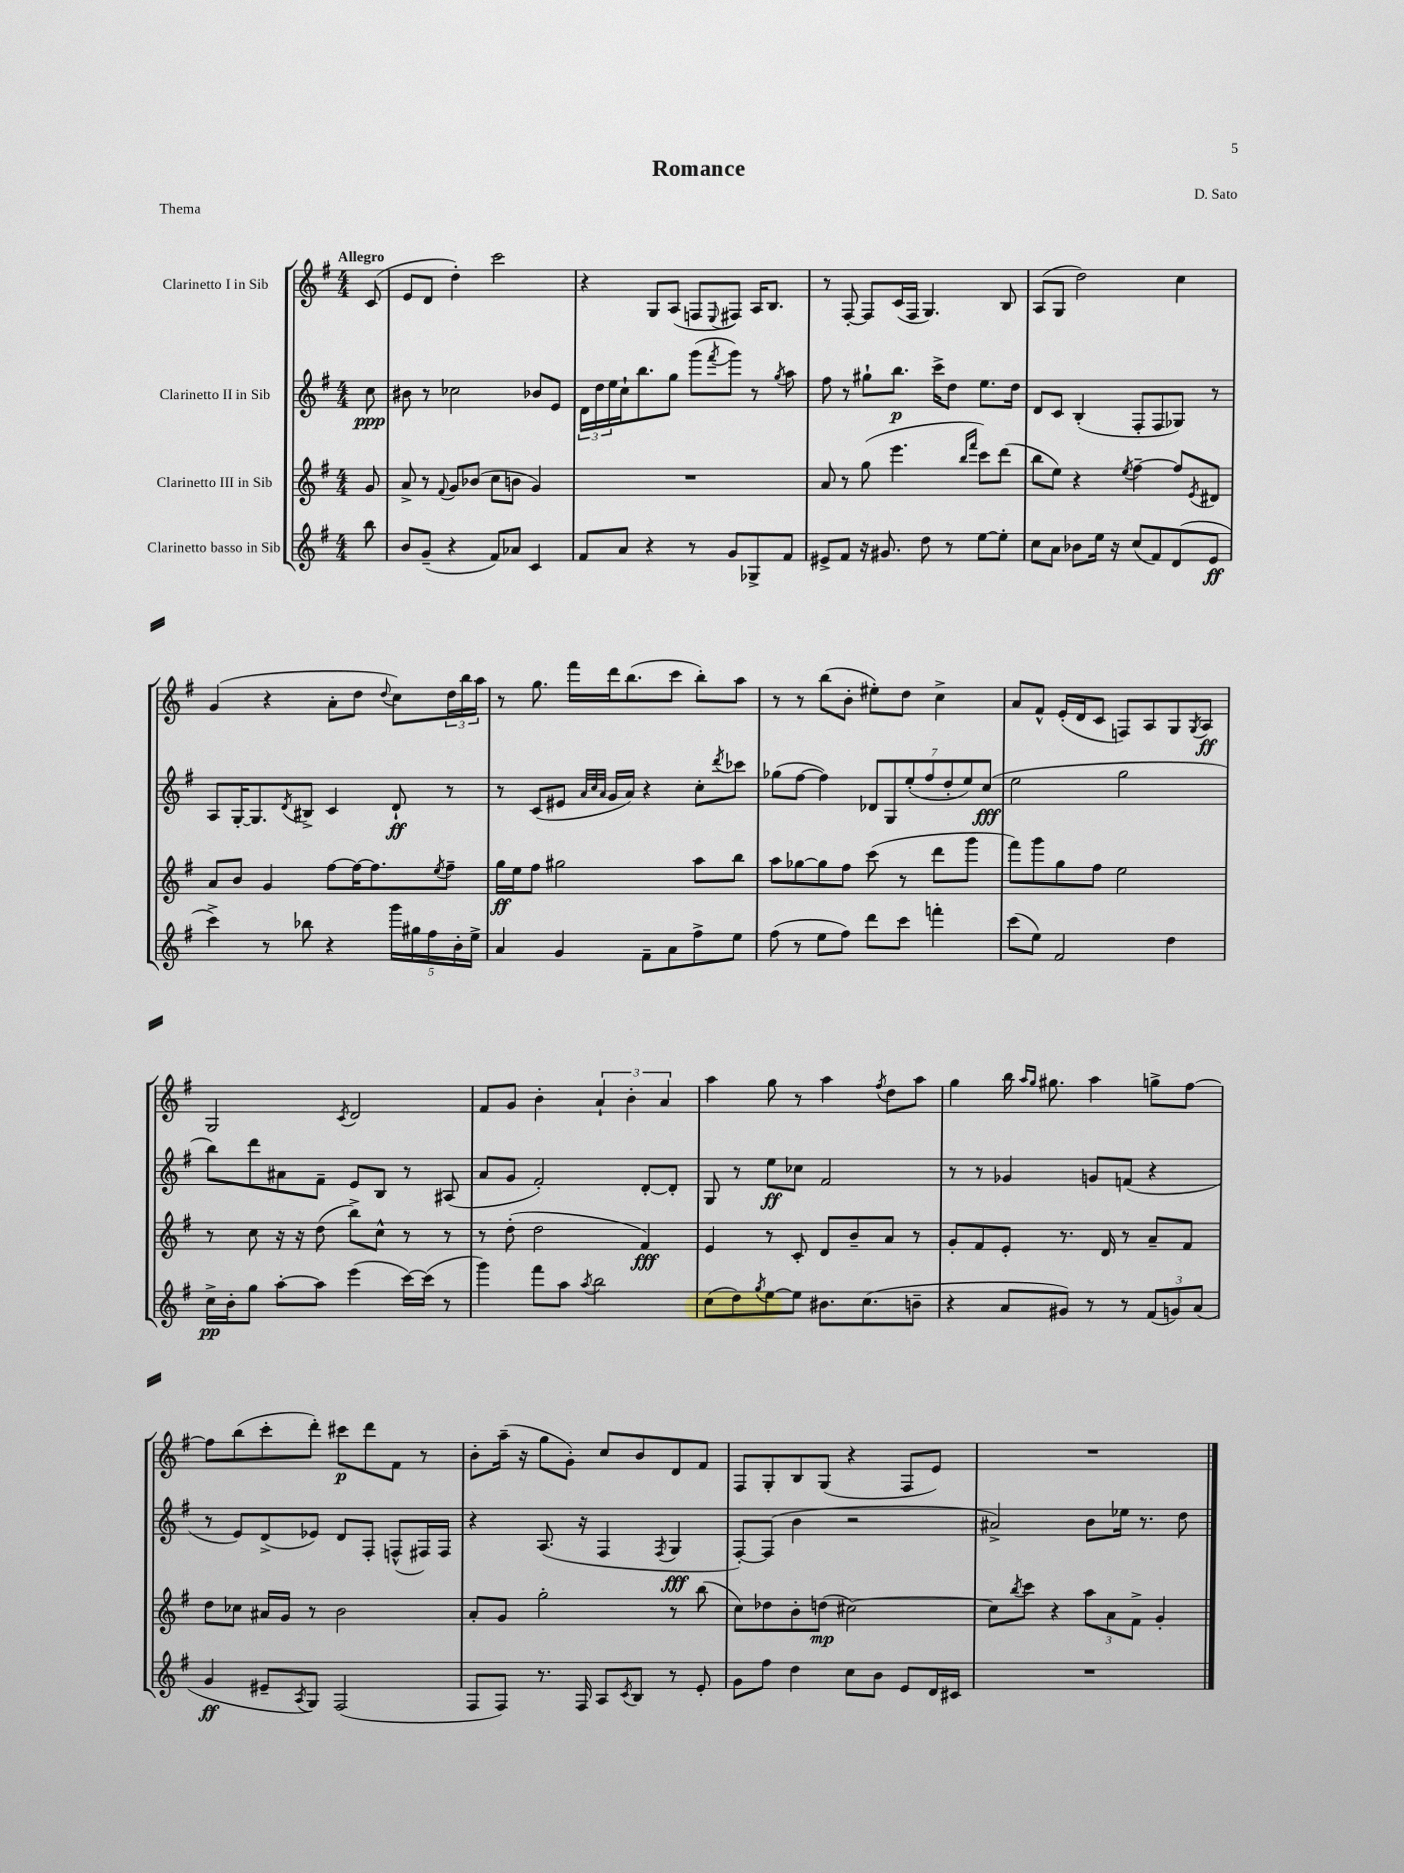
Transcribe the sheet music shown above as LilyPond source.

\header { title = "Romance" composer = "D. Sato" piece = "Thema" }
<<
\new StaffGroup <<
\new Staff = "s0" \with { instrumentName = "Clarinetto I in Sib" } {
    \clef treble \key g \major \numericTimeSignature \time 4/4 \partial 8 \tempo "Allegro"
    c'8( |
    e'8 d'8 d''4-.) c'''2 |
    r4 g8 a8( f8 \appoggiatura { e8 } fis8) a16 b8. |
    r8 fis8~-. fis8 c'16( fis16 g4.) b8 |
    a8( g8 d''2) c''4 |
    g'4( r4 a'8-. d''8 \appoggiatura { d''8 } c''8) \tuplet 3/2 { d''16 b''16 a''16 } |
    r8 g''8. fis'''16 d'''16 b''8.( c'''8 b''8-.) a''8 |
    r8 r8 b''8( b'8-. eis''8-.) d''8 c''4-> |
    a'8 fis'8-^ e'16-.( d'16 c'8 f8) a8 g8 \acciaccatura { g8 } a8\ff |
    g2 \acciaccatura { c'8 } d'2 |
    fis'8 g'8 b'4-. \tuplet 3/2 { a'4-! b'4-. a'4 } |
    a''4 g''8 r8 a''4 \acciaccatura { fis''8 } d''8 a''8 |
    g''4 b''16 \grace { a''16 g''16 } gis''8. a''4 g''8-> fis''8~ |
    fis''8 b''8( c'''8-. d'''8-.) cis'''8\p d'''8 fis'8 r8 |
    b'8-. a''16--( r16 g''8 g'8-.) c''8 b'8 d'8 fis'8 |
    fis8 g8-. b8 g8( r4 fis8 e'8) |
    R1 \bar "|." |
}
\new Staff = "s1" \with { instrumentName = "Clarinetto II in Sib" } {
    \clef treble \key g \major \numericTimeSignature \time 4/4 \partial 8
    c''8\ppp |
    bis'8 r8 ces''2 bes'8 e'8 |
    \tuplet 3/2 { d'16 d''16 e''16 } c''16-! b''8. g''8 g'''8( \acciaccatura { fis'''8 } g'''8) r8 \acciaccatura { g''8 } a''8 |
    fis''8 r8 gis''8-! b''8.\p c'''16-> d''8 e''8. d''16 |
    d'8 c'8 b4-.( fis8-. fis8 ges8) r8 |
    a8 g16~-. g8. \acciaccatura { d'8 } bis8-> c'4 d'8-!\ff r8 |
    r8 c'8( eis'8 \grace { a'32 c''32 a'32 } g'16 a'16) r4 c''8-. \acciaccatura { d'''8 } ces'''8 |
    ges''8( fis''8~ fis''4) \tuplet 7/4 { des'8 g8 e''8-.( fis''8 d''8-. e''8) c''8\fff( } |
    e''2 g''2 |
    b''8) d'''8 ais'8 fis'8-- e'8 b8 r8 ais8( |
    a'8 g'8 fis'2-.) d'8~-. d'8-. |
    g8 r8 e''8\ff ces''8 fis'2 |
    r8 r8 ges'4 g'8 f'8( r4 |
    r8 e'8) d'8->( ees'8) d'8 fis8-. f8-^( fis16) fis16 |
    r4 a8.( r16 fis4 \acciaccatura { fis8 } g4\fff |
    fis8~-.) fis8( b'4 r2 |
    ais'2->) b'8 ees''16 r8. d''8 \bar "|." |
}
\new Staff = "s2" \with { instrumentName = "Clarinetto III in Sib" } {
    \clef treble \key g \major \numericTimeSignature \time 4/4 \partial 8
    g'8 |
    a'8-> r8 \appoggiatura { fis'8 } g'8 bes'8( c''8 b'8 g'4) |
    R1 |
    a'8 r8 g''8( e'''4. \grace { b''16 fis'''16 } c'''8) d'''8( |
    b''8 e''8) r4 \acciaccatura { e''8 } fis''4~-- fis''8 \acciaccatura { e'8 } dis'8 |
    a'8 b'8 g'4 fis''8~ fis''16~ fis''8. \acciaccatura { e''8 } fis''8-- |
    g''16\ff e''16 fis''8 gis''2 a''8 b''8 |
    a''8 ges''8~ ges''8 fis''8 c'''8( r8 d'''8 g'''8 |
    fis'''8) g'''8 g''8 fis''8 e''2 |
    r8 c''8 r16 r16 d''8( b''8->) c''8-^ r8 r8 |
    r8 d''8-.( d''2 fis'4\fff) |
    e'4 r8 c'8-. d'8 b'8-- a'8 r8 |
    g'8-. fis'8 e'8-. r8. d'16 r8 a'8-- fis'8 |
    d''8 ces''8 ais'16 g'16 r8 b'2 |
    a'8-. g'8 g''2-. r8 b''8( |
    c''8) des''8 b'8-. d''8\mp( cis''2~) |
    cis''8 \acciaccatura { b''8 } c'''8 r4 \tuplet 3/2 { a''8 a'8 fis'8-> } g'4-. \bar "|." |
}
\new Staff = "s3" \with { instrumentName = "Clarinetto basso in Sib" } {
    \clef treble \key g \major \numericTimeSignature \time 4/4 \partial 8
    b''8 |
    b'8 g'8--( r4 fis'8) aes'8 c'4 |
    fis'8 a'8 r4 r8 g'8 ges8-> fis'8 |
    eis'8-> fis'8 r16 gis'8. d''8 r8 e''8~ e''8-. |
    c''8 a'8 bes'8 e''16 r16 c''8( fis'8) d'8( e'8\ff |
    c'''4->) r8 bes''8 r4 \tuplet 5/4 { g'''16 gis''16 fis''16 b'16-. e''16-> } |
    a'4 g'4 fis'8-- a'8 fis''8-> e''8 |
    fis''8( r8 e''8 fis''8) d'''8 c'''8 f'''4-. |
    c'''8( e''8) fis'2 d''4 |
    c''16->\pp b'16-. g''8 a''8~-. a''8 e'''4( c'''16~) c'''16( r8 |
    g'''4) fis'''8 a''8 \acciaccatura { a''8 } b''2 |
    c''8( d''8) \acciaccatura { g''8 } e''8~ e''8 bis'8. c''8.( b'8-- |
    r4 a'8 gis'8) r8 r8 \tuplet 3/2 { fis'8( g'8) a'8( } |
    g'4\ff eis'8-- \acciaccatura { a8 } g8) fis2( |
    fis8 fis8) r8. fis16 a8 \acciaccatura { c'8 } b8 r8 e'8-. |
    g'8 fis''8 d''4 c''8 b'8 e'8 d'16 cis'16 |
    R1 \bar "|." |
}
>>
>>
\layout { \context { \Score \remove "Bar_number_engraver" } }
